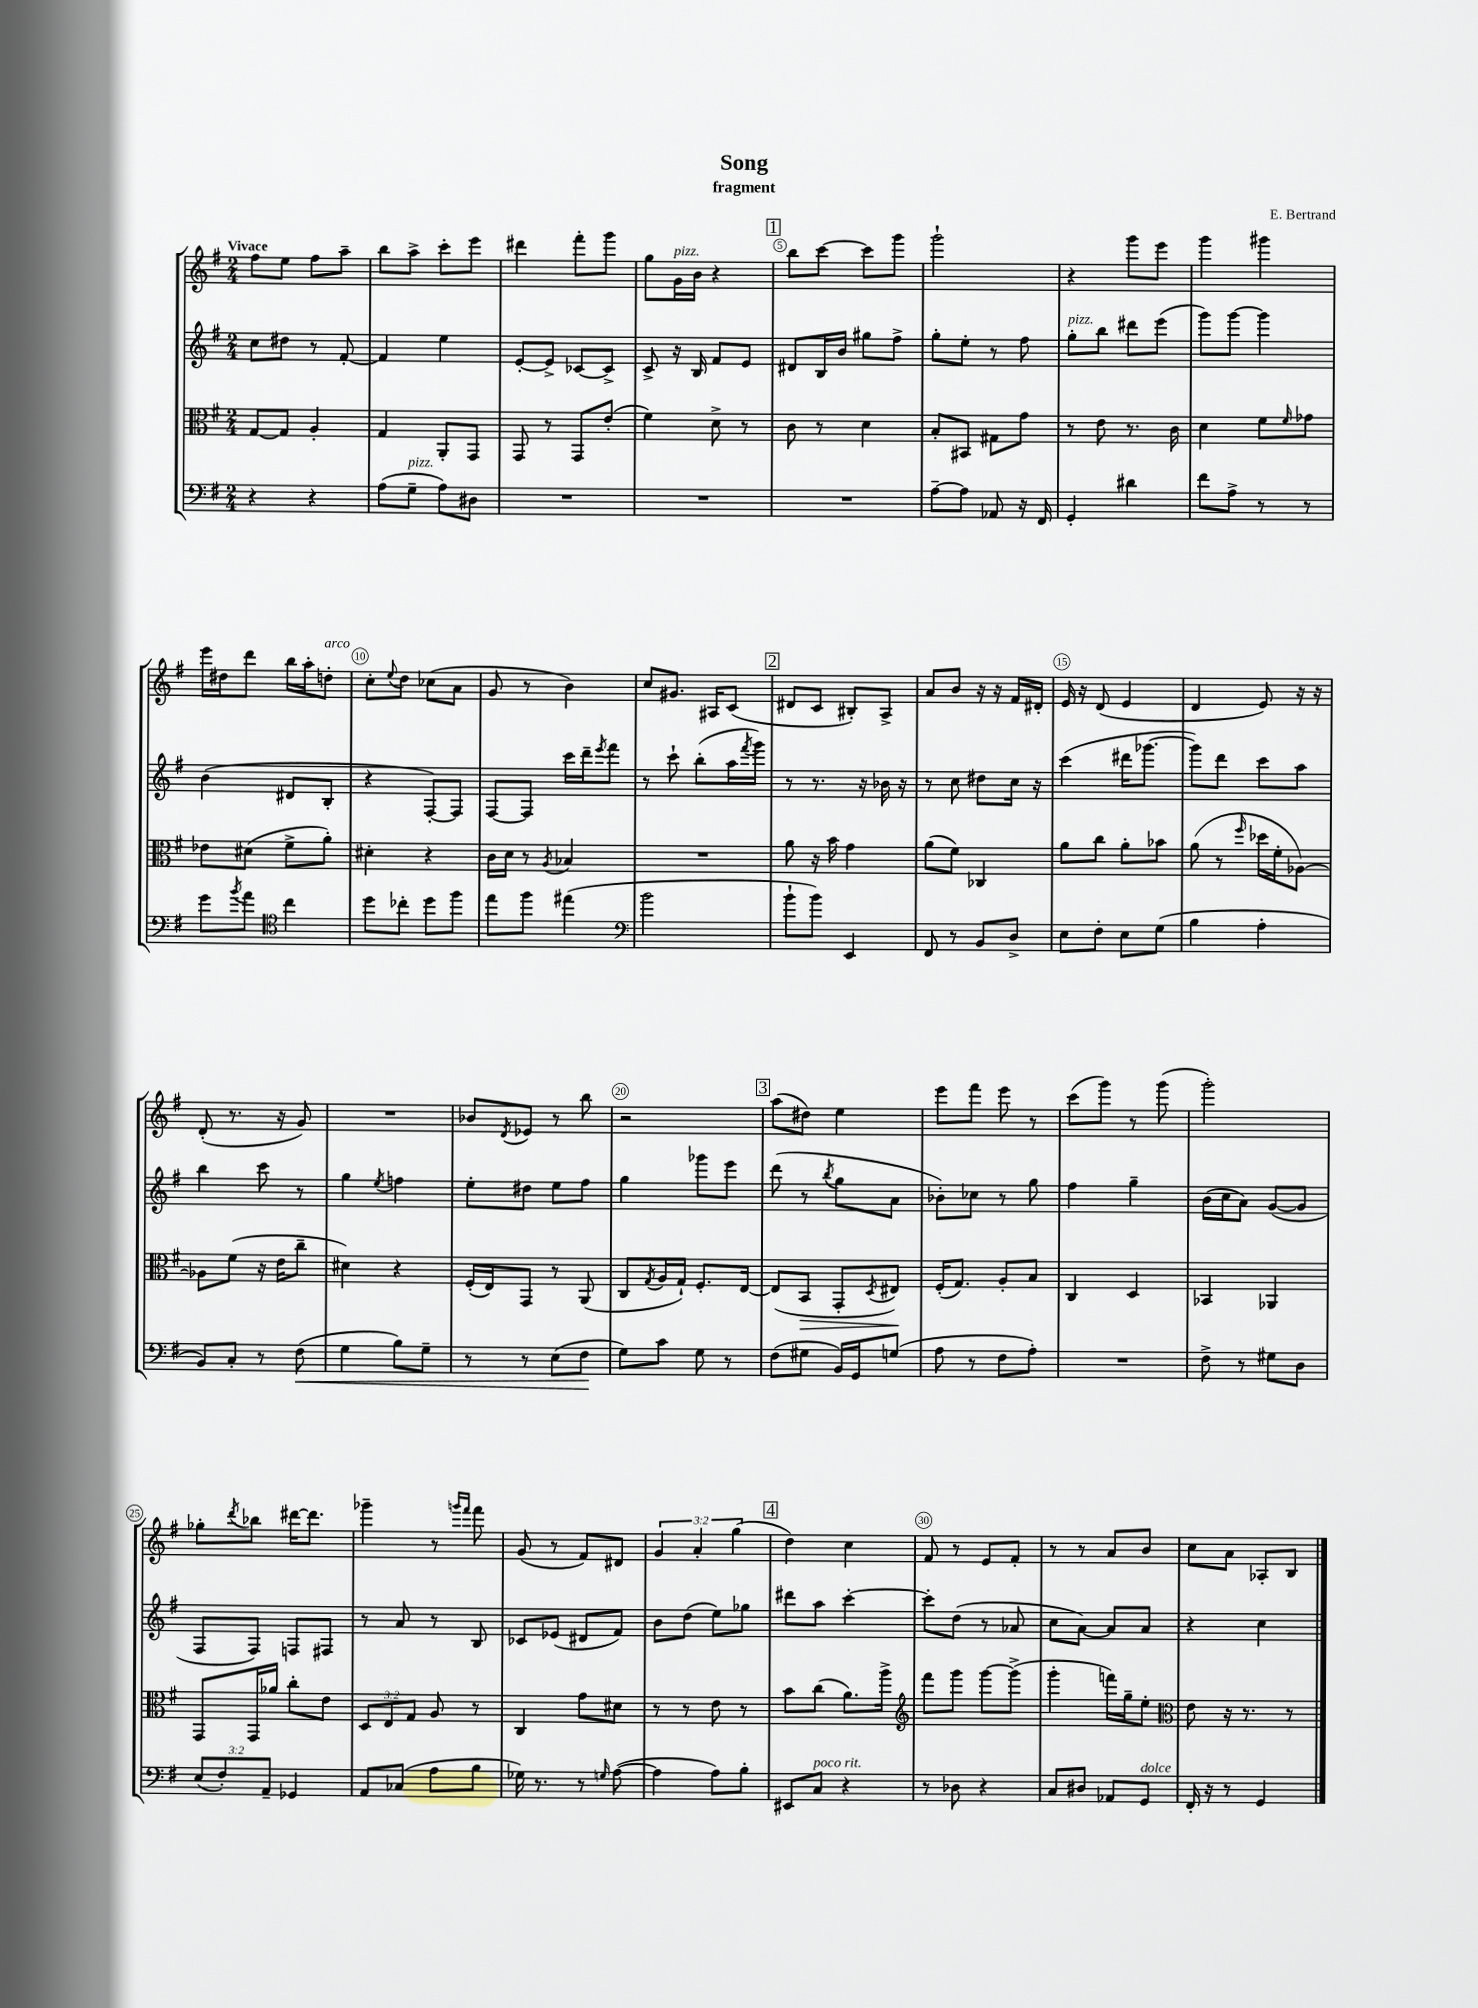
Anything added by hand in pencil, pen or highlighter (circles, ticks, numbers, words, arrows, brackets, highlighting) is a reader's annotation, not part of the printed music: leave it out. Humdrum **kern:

**kern	**dynam	**kern	**dynam	**kern	**kern
*part4	*part4	*part3	*part3	*part2	*part1
*staff4	*staff4	*staff3	*staff3	*staff2	*staff1
*clefF4	*	*clefC3	*	*clefG2	*clefG2
*k[f#]	*	*k[f#]	*	*k[f#]	*k[f#]
*M2/4	*	*M2/4	*	*M2/4	*M2/4
=1	=1	=1	=1	=1	=1
!	!	!	!	!	!LO:TX:a:B:t=Vivace
4r	.	[8G/L	.	8cc\L	8ff#\L
.	.	8G/J]	.	8dd#X\J	8ee\J
4r	.	4A'/	.	8r	8ff#\L
.	.	.	.	[8f#'/	8aa~\J
=2	=2	=2	=2	=2	=2
(8A\L	.	4G/	.	4f#/]	8bb\L
!LO:TX:a:i:t=pizz.	!	!	!	!	!
8G~\J	.	.	.	.	8aa^\J
8A\L)	.	8AA'/L	.	4ee\	8ccc'\L
8D#X\J	.	8GG/J	.	.	8eee\J
=3	=3	=3	=3	=3	=3
2r	.	8GG/	.	[8e'/L	4ddd#X\
.	.	8r	.	8e^/J]	.
.	.	8GG/L	.	[8c-X/L	8fff#'\L
.	.	(8e'/J	.	8c-^/J]	8ggg\J
=4	=4	=4	=4	=4	=4
2r	.	4f#\)	.	8c^/	8gg\L
!	!	!	!	!	!LO:TX:a:i:t=pizz.
.	.	.	.	16r	16g\L
.	.	.	.	16B/	16b\JJ
.	.	8d^\	.	8f#/L	4r
.	.	8r	.	8e/J	.
!!LO:REH:place=s1:t=1
=5	=5	=5	=5	=5	=5
2r	.	8c\	.	8d#X/L	8bb\L
.	.	8r	.	16B/L	[8ccc\J
.	.	.	.	16b/JJ	.
.	.	4d\	.	8gg#X\L	8ccc\L]
.	.	.	.	8ff#^\J	8ggg\J
=6	=6	=6	=6	=6	=6
[8A~\L	.	8B'/L	.	8gg'\L	2ggg`\
8A\J]	.	8BB#X/J	.	8ee'\J	.
8AA-X/	.	8G#X\L	.	8r	.
16r	.	8g\J	.	8ff#\	.
16FF#/	.	.	.	.	.
=7	=7	=7	=7	=7	=7
!	!	!	!	!LO:TX:a:i:t=pizz.	!
4GG'/	.	8r	.	8gg'\L	4r
.	.	8e\	.	8bb\J	.
4d#X\	.	8.r	.	8ddd#X\L	8ggg\L
.	.	.	.	(8eee\J	8eee\J
.	.	16c\	.	.	.
=8	=8	=8	=8	=8	=8
8f#\L	.	4d\	.	8ggg\L)	4ggg\
8A^\J	.	.	.	[8ggg\J	.
8r	.	8f#\L	.	4ggg\]	4ggg#X\
.	.	16qqf#/	.	.	.
8r	.	8g-X\J	.	.	.
!!LO:LB:g=z
=9	=9	=9	=9	=9	=9
8g\L	.	8e-X\L	.	(4b\	16eee\LL
.	.	.	.	.	16dd#X\J
8qb/	.	.	.	.	.
8a\J	.	(8d#X\J	.	.	8ddd\J
*clefC4	*	*	*	*	*
4cc\	.	8f#^\L	.	8d#X/L	16bb\LL
.	.	.	.	.	16aa'\J
!	!	!	!	!	!LO:TX:a:i:t=arco
.	.	8a'\J)	.	8B'/J	8ddn'\J
=10	=10	=10	=10	=10	=10
8dd\L	.	4d#X'\	.	4r	8cc'\L
.	.	.	.	.	8qqee/
8cc-X'\J	.	.	.	.	8dd\J
8dd\L	.	4r	.	[8F#'/L)	(8cc-X\L
8ff#\J	.	.	.	8F#/J]	8a\J
=11	=11	=11	=11	=11	=11
8ee\L	.	16c\LL	.	[8F#/L	8g/
.	.	16d\JJ	.	.	.
8ff#\J	.	8r	.	8F#/J]	8r
.	.	8qA/	.	.	.
(4ee#X\	.	4B-X/	.	16ccc\LL	4b\)
.	.	.	.	16ddd~\J	.
.	.	.	.	8qeee/	.
.	.	.	.	8fff#\J	.
=12	=12	=12	=12	=12	=12
*clefF4	*	*	*	*	*
2b\	.	2r	.	8r	8cc/L
.	.	.	.	8ccc`\	8.g#X/J
.	.	.	.	(8bb'\L	.
.	.	.	.	.	16A#X/KL
.	.	.	.	16aa\L	(8c/J
.	.	.	.	8qfff#/	.
.	.	.	.	16ggg\JJ)	.
!!LO:REH:place=s1:t=2
=13	=13	=13	=13	=13	=13
8b`\L	.	8a\	.	8r	8d#X/L
8b\J)	.	16r	.	8.r	8c/J
.	.	16b\	.	.	.
4EE/	.	4g\	.	.	8B#X'/L)
.	.	.	.	16r	.
.	.	.	.	16b-X\	8A^/J
.	.	.	.	16r	.
=14	=14	=14	=14	=14	=14
8FF#/	.	(8a\L	.	8r	8a/L
8r	.	8f#\J)	.	8cc\	8b/J
8BB/L	.	4C-X/	.	8dd#X\L	16r
.	.	.	.	.	16r
8D^/J	.	.	.	16cc\Jk	16f#/LL
.	.	.	.	16r	16d#X'/JJ
=15	=15	=15	=15	=15	=15
8E\L	.	8a\L	.	(4ccc\	16e/
.	.	.	.	.	16r
8F#'\J	.	8cc\J	.	.	(8d/
8E\L	.	8a'\L	.	16ddd#X\KL	4e/
.	.	.	.	[8.ggg-X\J	.
(8G\J	.	8b-X\J	.	.	.
=16	=16	=16	=16	=16	=16
4B\	.	(8a\	.	8ggg-\L])	4d/
.	.	8r	.	8ddd\J	.
.	.	16qqff#/	.	.	.
4A'\	.	16dd-X\LL	.	8ccc\L	8e/)
.	.	16f#'\J	.	.	.
.	.	[8A-X\J)	.	8aa\J	16r
.	.	.	.	.	16r
!!LO:LB:g=z
=17	=17	=17	=17	=17	=17
8BB/L)	.	8A-X\L]	.	4bb\	(8d'/
8C'/J	.	(8f#\J	.	.	8.r
8r	.	16r	.	8ccc\	.
.	.	16e\KL	.	.	16r
!	!LO:HP:b	!	!	!	!
(8F#\	<	8cc~\J	.	8r	8g/)
=18	=18	=18	=18	=18	=18
4G\	.	4d#X\)	.	4gg\	2r
.	.	.	.	8qee/	.
8B\L)	.	4r	.	4ffn\	.
8G~\J	.	.	.	.	.
=19	=19	=19	=19	=19	=19
8r	.	(16F#'/LL	.	8ee'\L	8b-X/L
.	.	16E/J)	.	.	.
.	.	.	.	.	8qd/
8r	.	8GG/J	.	8dd#X\J	8e-X/J
(8E\L	.	8r	.	8ee\L	8r
8F#\J	.	(8AA/	.	8ff#\J	8bb\
.	[	.	.	.	.
=20	=20	=20	=20	=20	=20
8G\L)	.	8C/L	.	4gg\	2r
.	.	8qG/	.	.	.
8c\J	.	16A/L	.	.	.
.	.	16G`/JJ)	.	.	.
8G\	.	8.F#'/L	.	8ggg-X\L	.
8r	.	.	.	8eee\J	.
.	.	[16E/Jk	.	.	.
!!LO:REH:place=s1:t=3
=21	=21	=21	=21	=21	=21
(8F#\L	.	(8E/L]	.	(8ddd\	(8aa\L
!	!	!	!LO:HP:b	!	!
8G#X\J	.	8BB/J	>	8r	8dd#X\J)
.	.	.	.	8qbb/	.
16BB/LL)	.	8GG'/L	.	8gg\L	4ee\
16GG/J	.	.	.	.	.
.	.	8qD/	.	.	.
(8Gn/J	.	8E#X/J)	.	8a\J	.
.	.	.	]	.	.
=22	=22	=22	=22	=22	=22
8A\	.	(16F#'/KL	.	8b-X'\L)	8eee\L
.	.	8.G/J)	.	.	.
8r	.	.	.	8cc-X\J	8fff#\J
8F#\L	.	8A'/L	.	8r	8eee\
8A'\J)	.	8B/J	.	8gg\	8r
=23	=23	=23	=23	=23	=23
2r	.	4C/	.	4ff#\	(8ccc\L
.	.	.	.	.	8ggg\J)
.	.	4D/	.	4gg~\	8r
.	.	.	.	.	(8ggg\
=24	=24	=24	=24	=24	=24
8F#^\	.	4BB-X/	.	(16b\LL	2ggg'\)
.	.	.	.	16cc\J	.
8r	.	.	.	8a\J)	.
8G#X\L	.	4AA-X/	.	([8g/L	.
8D\J	.	.	.	8g/J]	.
!!LO:LB:g=z
=25	=25	=25	=25	=25	=25
(12E/L	.	8GG/L	.	8F#/L	8gg-X'\L
12F#'/)	.	.	.	.	.
.	.	.	.	.	8qddd/
.	.	16GG/L	.	8F#/J)	8bb-X\J
12AA~/J	.	.	.	.	.
.	.	16a-X/JJ	.	.	.
4GG-X/	.	8cc'\L	.	8Fn/L	[16ddd#X\KL
.	.	.	.	.	8.ddd#\J]
.	.	8e\J	.	8F#X/J	.
=26	=26	=26	=26	=26	=26
8AA/L	.	12D/L	.	8r	4ggg-X~\
.	.	12E/	.	.	.
(8C-X/J	.	.	.	8a/	.
.	.	12G/J	.	.	.
8A\L	.	8A/	.	8r	8r
.	.	.	.	.	16qqgggn/LL
.	.	.	.	.	16qqfff#/JJ
8B\J	.	8r	.	8B/	8fff#\
=27	=27	=27	=27	=27	=27
16G-X\)	.	4C/	.	8c-X/L	(8g/
8.r	.	.	.	.	.
.	.	.	.	(8e-X/J	8r
8r	.	8g\L	.	8d#X/L	8f#/L)
16qqGn/	.	.	.	.	.
([8A\	.	8d#X\J	.	8f#/J)	8d#X/J
=28	=28	=28	=28	=28	=28
4A\]	.	8r	.	8b\L	6g/
.	.	8r	.	(8dd\J	.
.	.	.	.	.	6a'/
8A\L)	.	8e\	.	8ee\L)	.
.	.	.	.	.	(6gg\
8B'\J	.	8r	.	8gg-X\J	.
!!LO:REH:place=s1:t=4
=29	=29	=29	=29	=29	=29
8EE#X/L	.	8b\L	.	8ddd#X\L	4dd\)
!LO:TX:a:i:t=poco rit.	!	!	!	!	!
8C/J	.	(8cc\J	.	8aa\J	.
4r	.	8.a\L)	.	[4ccc'\	4cc\
.	.	16aa^\Jk	.	.	.
=30	=30	=30	=30	=30	=30
*	*	*clefG2	*	*	*
8r	.	8fff#\L	.	8ccc'\L]	8f#/
8D-X\	.	8ggg\J	.	(8dd\J	8r
4r	.	[8ggg\L	.	8r	8e/L
.	.	(8ggg^\J]	.	8a-X/	8f#'/J
=31	=31	=31	=31	=31	=31
8C/L	.	4ggg'\	.	8cc\L	8r
8D#X/J	.	.	.	[8a\J)	8r
8AA-X/L	.	16fffn\LL)	.	8a/L]	8a/L
.	.	16gg~\J	.	.	.
!LO:TX:a:i:t=dolce	!	!	!	!	!
8GG/J	.	8ee'\J	.	8a/J	8b/J
=32	=32	=32	=32	=32	=32
*	*	*clefC3	*	*	*
16FF#'/	.	8e\	.	4r	8cc\L
16r	.	.	.	.	.
8r	.	16r	.	.	8a\J
.	.	8.r	.	.	.
4GG/	.	.	.	4cc\	8A-X'/L
.	.	8r	.	.	8B/J
==	==	==	==	==	==
*-	*-	*-	*-	*-	*-
